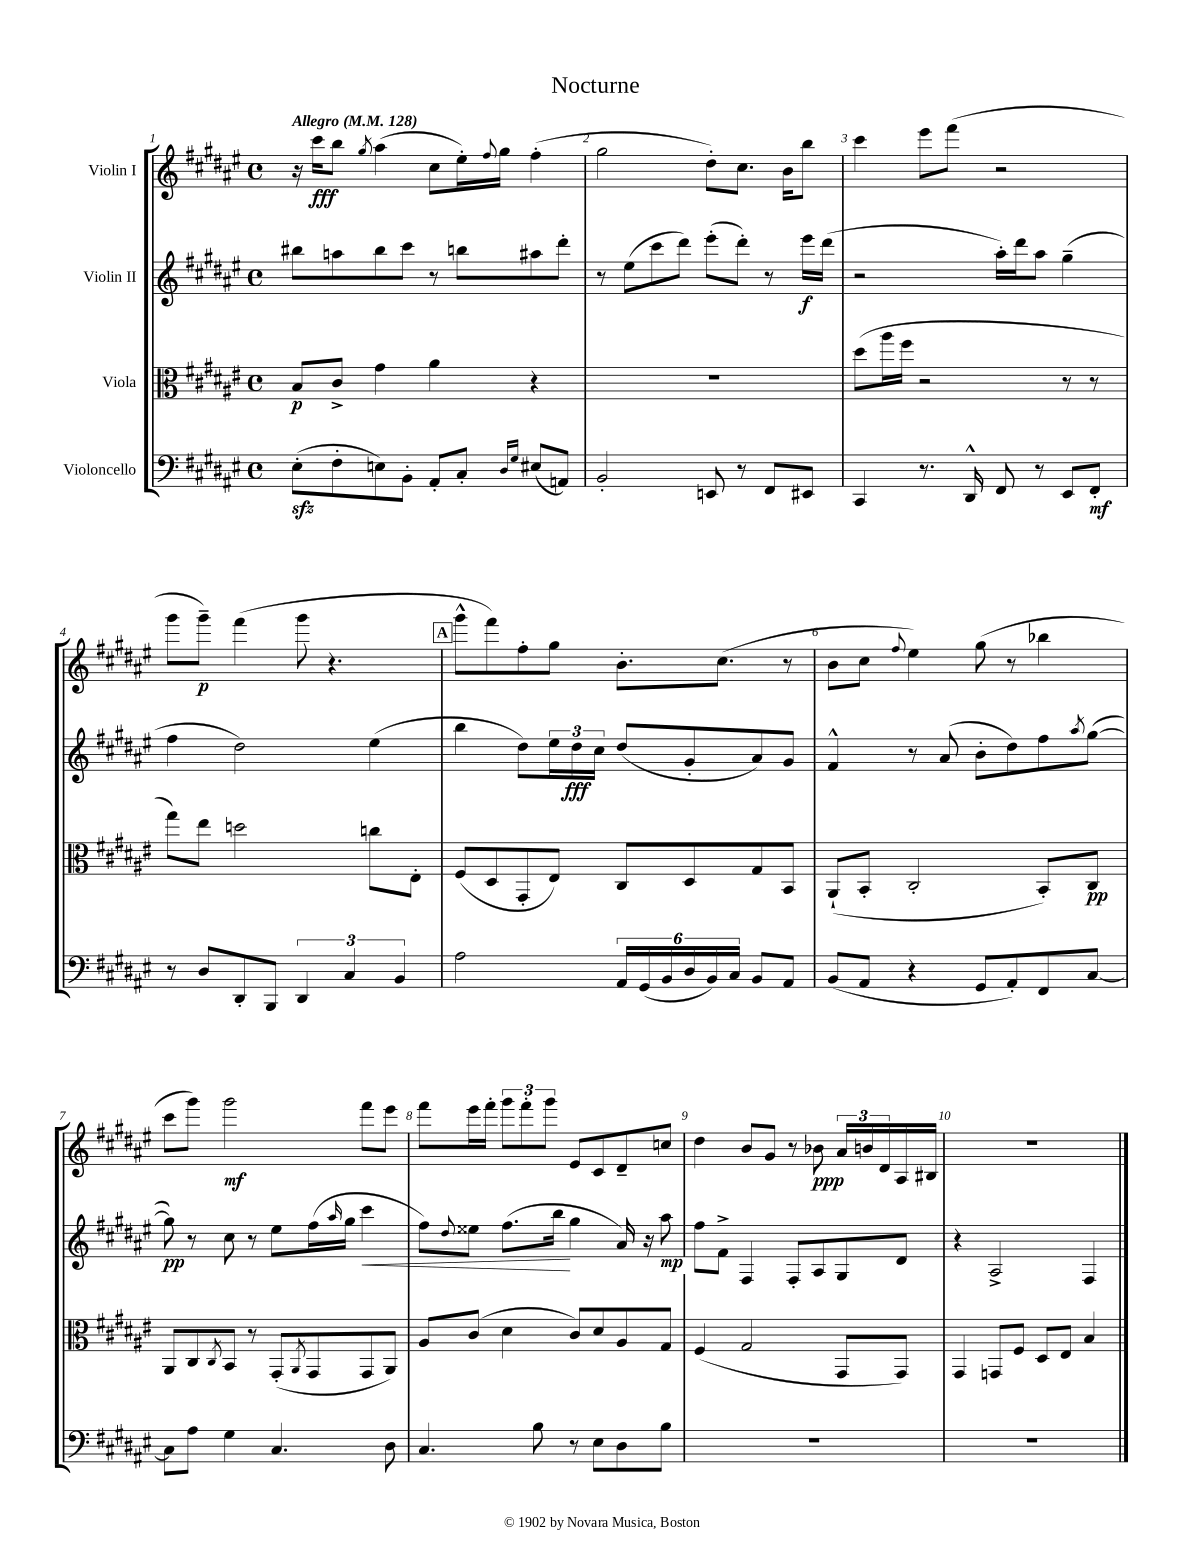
\header { title = "Nocturne" }
<<
\new StaffGroup <<
\new Staff = "s0" \with { instrumentName = "Violin I" } {
    \clef treble \key fis \major \defaultTimeSignature \time 4/4 \tempo "Allegro" 4 = 128
    r16 cis'''16\fff b''8 \acciaccatura { gis''8 } ais''4( cis''8 eis''16-.) \appoggiatura { fis''8 } gis''16 fis''4-.( |
    gis''2 dis''8-.) cis''8. b'16 b''8 |
    cis'''4 eis'''8 fis'''8( r2 |
    gis'''8 gis'''8--\p) fis'''4( gis'''8 r4. |
    \mark \markup { \box "A" } gis'''8-^ fis'''8) fis''8-. gis''8 b'8.-. cis''8.( r8 |
    b'8 cis''8 \appoggiatura { fis''8 } eis''4) gis''8( r8 bes''4 |
    cis'''8 gis'''8) gis'''2\mf fis'''8 eis'''8 |
    fis'''8 eis'''16 fis'''16-. \tuplet 3/2 { gis'''8 fis'''8-. gis'''8 } eis'8 cis'8 dis'8-- c''8 |
    dis''4 b'8 gis'8 r8 bes'8\ppp \tuplet 3/2 { ais'16 b'16 dis'16 } ais16 bis16 |
    R1 \bar "|." |
}
\new Staff = "s1" \with { instrumentName = "Violin II" } {
    \clef treble \key fis \major \defaultTimeSignature \time 4/4
    bis''8 a''8 bis''8 cis'''8 r8 b''8 ais''8 dis'''8-. |
    r8 eis''8( cis'''8 dis'''8) eis'''8-.( dis'''8-.) r8 eis'''16\f dis'''16( |
    r2 ais''16-.) dis'''16 ais''8 gis''4--( |
    fis''4 dis''2) eis''4( |
    \mark \markup { \box "A" } b''4 dis''8) \tuplet 3/2 { eis''16 dis''16\fff cis''16 } dis''8( gis'8-. ais'8) gis'8 |
    fis'4-^ r8 ais'8( b'8-. dis''8) fis''8 \acciaccatura { ais''8 } gis''8~( |
    gis''8\pp) r8 cis''8 r8 eis''8 fis''16( \grace { ais''16 } gis''16 cis'''4\< |
    fis''8) \appoggiatura { dis''8 } eisis''8 fis''8.( b''16\! gis''4 ais'16) r16 ais''8\mp |
    fis''8 fis'8-> fis4 fis8-. ais8 gis8 dis'8 |
    r4 ais2-> fis4 \bar "|." |
}
\new Staff = "s2" \with { instrumentName = "Viola" } {
    \clef alto \key fis \major \defaultTimeSignature \time 4/4
    b8\p cis'8-> gis'4 ais'4 r4 |
    R1 |
    dis''8( ais''16 fis''16 r2 r8 r8 |
    gis''8) eis''8 d''2 c''8 eis8-. |
    \mark \markup { \box "A" } fis8( dis8 gis,8-. eis8) cis8 dis8 gis8 b,8 |
    ais,8-!( b,8-. cis2-. b,8-.) cis8\pp |
    ais,8 cis8 \acciaccatura { cis8 } b,8 r8 gis,8-.( \acciaccatura { ais,8 } gis,8 gis,8 ais,8) |
    ais8 cis'8( dis'4 cis'8) dis'8 ais8 gis8 |
    fis4( gis2 gis,8 gis,8) |
    gis,4 g,8 fis8 dis8 eis8 b4 \bar "|." |
}
\new Staff = "s3" \with { instrumentName = "Violoncello" } {
    \clef bass \key fis \major \defaultTimeSignature \time 4/4
    eis8-.\sfz( fis8-. e8) b,8-. ais,8-. cis8-. \grace { dis16 gis16 } eis8( a,8) |
    b,2-. e,8 r8 fis,8 eis,8 |
    cis,4 r8. dis,16-^ fis,8 r8 eis,8 fis,8-.\mf |
    r8 dis8 dis,8-. b,,8 \tuplet 3/2 { dis,4 cis4 b,4 } |
    \mark \markup { \box "A" } ais2 \tuplet 6/4 { ais,16 gis,16( b,16 dis16 b,16) cis16 } b,8 ais,8 |
    b,8( ais,8 r4 gis,8 ais,8-.) fis,8 cis8~ |
    cis8 ais8 gis4 cis4. dis8 |
    cis4. b8 r8 eis8 dis8 b8 |
    R1 |
    R1 \bar "|." |
}
>>
>>
\layout { \context { \Score \override BarNumber.break-visibility = ##(#f #t #t) barNumberVisibility = #all-bar-numbers-visible } }
